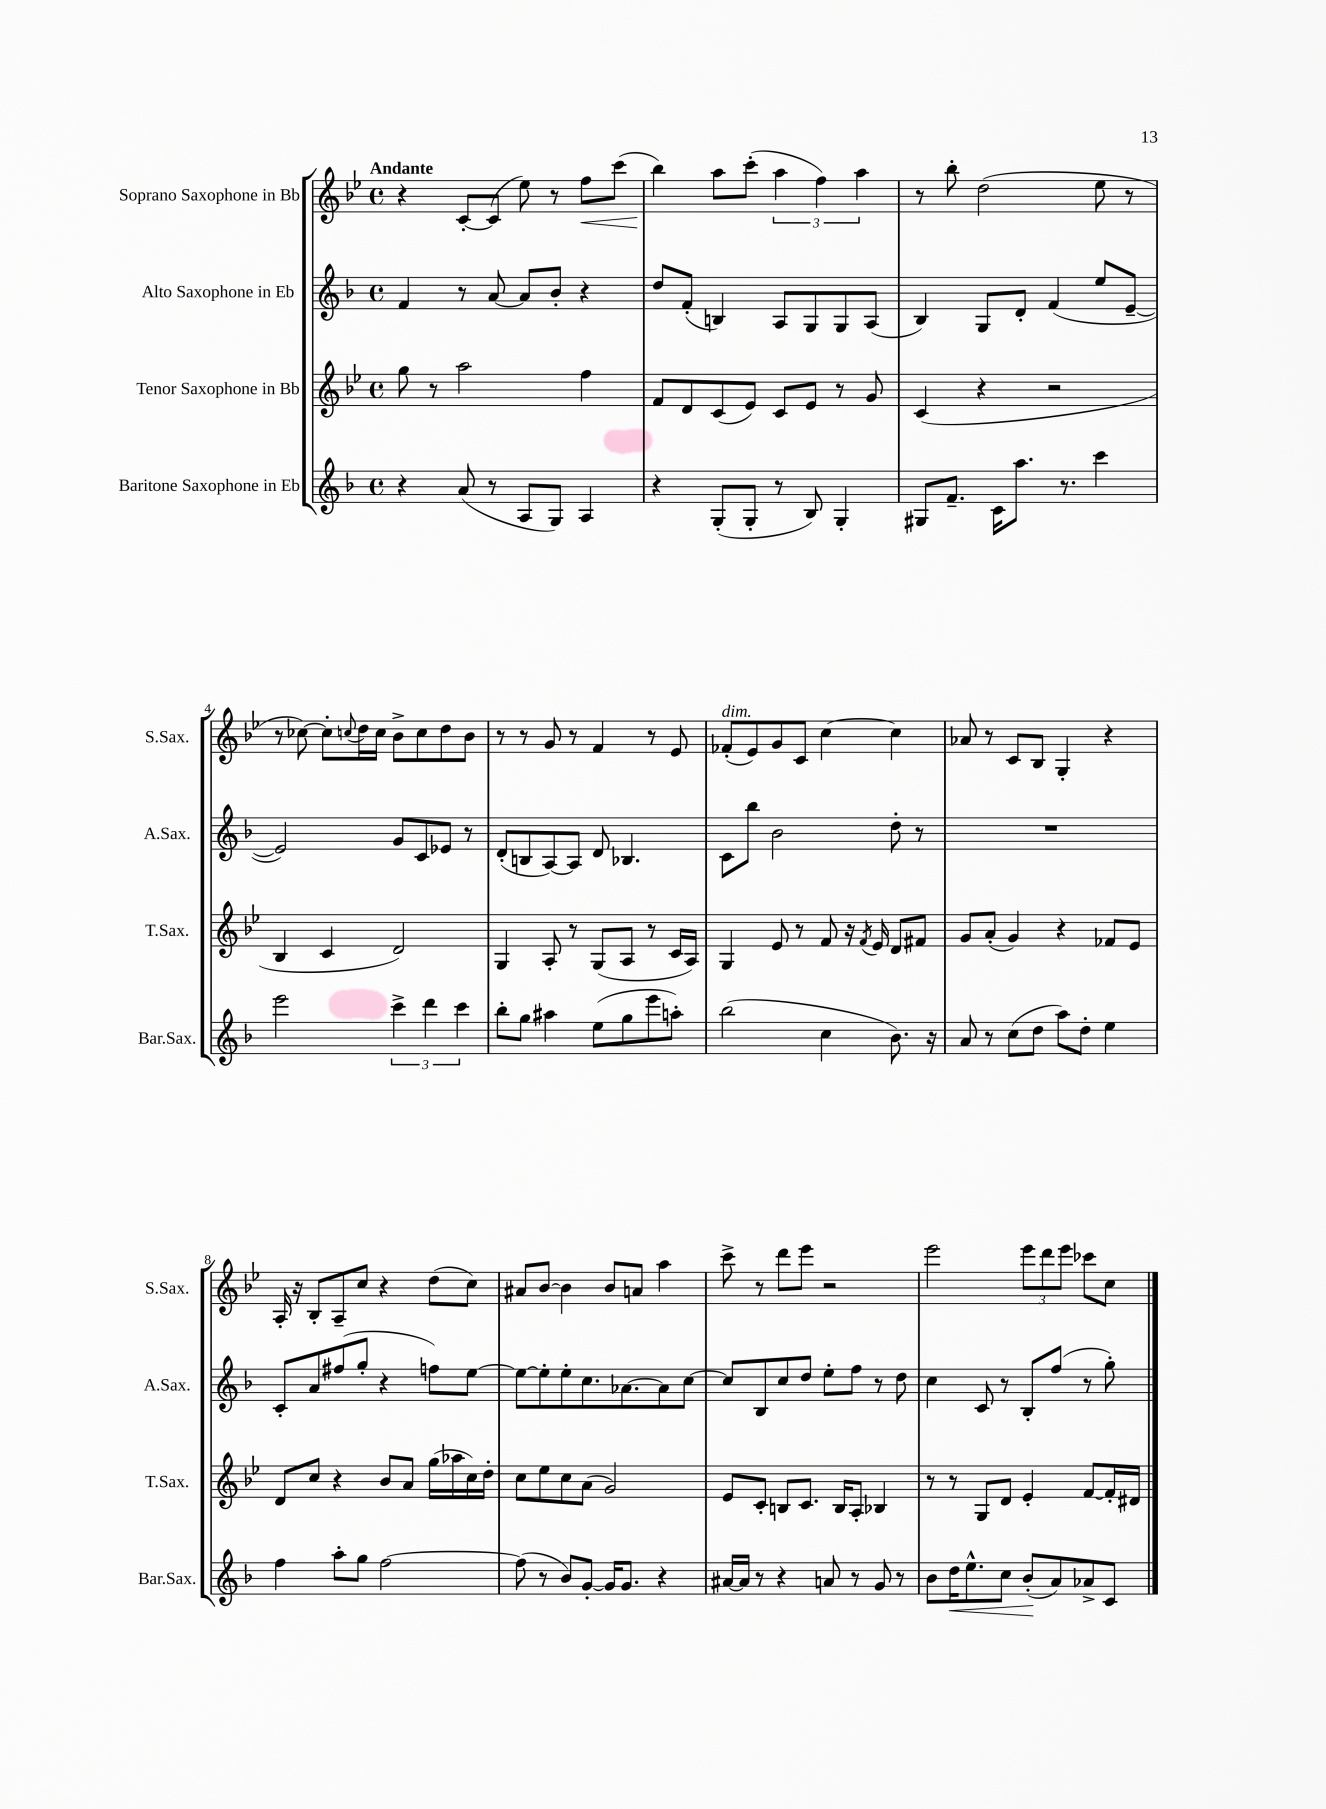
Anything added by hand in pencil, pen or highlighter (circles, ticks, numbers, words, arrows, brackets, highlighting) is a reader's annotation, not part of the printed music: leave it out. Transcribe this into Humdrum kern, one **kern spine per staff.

**kern	**kern	**kern	**kern
*staff4	*staff3	*staff2	*staff1
*clefG2	*clefG2	*clefG2	*clefG2
*k[b-]	*k[b-e-]	*k[b-]	*k[b-e-]
*M4/4	*M4/4	*M4/4	*M4/4
*met(c)	*met(c)	*met(c)	*met(c)
4r	8gg	4f	4r
.	8r	.	.
(8a	2aa	8r	[8c'
8r	.	[8a	(8c]
8A	.	8a]	8ee-)
8G)	.	8b-'	8r
4A	4ff	4r	8ff
.	.	.	(8ccc
=	=	=	=
4r	8f	8dd	4bb-)
.	8d	(8f'	.
(8G'	(8c	4B)	8aa
8G'	8e-)	.	(8ccc'
8r	8c	8A	6aa
8B-)	8e-	8G	.
.	.	.	6ff)
4G'	8r	8G	.
.	.	.	6aa
.	8g	(8A	.
=	=	=	=
8G#	(4c	4B-)	8r
8.f~	.	.	8bb-'
.	4r	8G	(2dd
16c	.	.	.
8.aa	.	8d'	.
.	2r	(4f	.
8.r	.	.	.
4ccc	.	8ee	8ee-
.	.	[8e~	8r
=	=	=	=
2eee	4B-	2e])	8r
.	.	.	[8cc-)
.	4c	.	8cc-']
.	.	.	8qqcc
.	.	.	16dd
.	.	.	16cc
6ccc^	2d)	8g	8b-^
.	.	8c	8cc
6ddd	.	.	.
.	.	8e-	8dd
6ccc	.	.	.
.	.	8r	8b-
=	=	=	=
8bb-'	4G	(8d'	8r
8gg	.	8B	8r
4aa#	8A'	[8A)	8g
.	8r	8A]	8r
(8ee	(8G	8d	4f
8gg	8A	4.B-	.
8eee	8r	.	8r
8aa')	16c	.	8e-
.	16A)	.	.
=	=	=	=
(2bb-	4G	8c	(8f-'
.	.	8bb-	8e-)
.	8e-	2b-	8g
.	8r	.	8c
4cc	8f	.	[4cc
.	16r	.	.
.	8qf	.	.
.	16e-	.	.
8.b-)	8d	8dd'	4cc]
.	8f#	8r	.
16r	.	.	.
=	=	=	=
8a	8g	1r	8a-
8r	(8a'	.	8r
(8cc	4g)	.	8c
8dd	.	.	8B-
8aa)	4r	.	4G'
8dd'	.	.	.
4ee	8f-	.	4r
.	8e-	.	.
=	=	=	=
4ff	8d	8c'	16A'
.	.	.	16r
.	8cc	8a	8B-'
8aa'	4r	(8ff#	8A~
8gg	.	8gg'	8cc
[2ff	8b-	4r	4r
.	8a	.	.
.	(16gg	8ff)	(8dd
.	16aa-	.	.
.	16cc)	[8ee	8cc)
.	16dd'	.	.
=	=	=	=
(8ff]	8cc	8ee_	8a#
8r	8ee-	8ee']	[8b-
8b-)	8cc	8ee'	4b-]
[8g'	(8a	8.cc	.
16g]	2g)	.	8b-
8.g	.	[8.a-	.
.	.	.	8a
4r	.	8a-]	4aa
.	.	[8cc	.
=	=	=	=
[16a#	8e-	8cc]	8ccc^
16a#]	.	.	.
8r	8c'	8B-	8r
4r	8B	8cc	8ddd
.	8.c	8dd	8eee-
8a	.	8ee'	2r
.	16B	.	.
8r	8A'	8ff	.
8g	4B-	8r	.
8r	.	8dd	.
=	=	=	=
8b-	8r	4cc	2eee-
16dd	8r	.	.
8.ee^^	.	.	.
.	8G	8c	.
8cc	8d	8r	.
(8b-'	4e-'	8B-'	12eee-
.	.	.	12ddd
8a)	.	(8ff	.
.	.	.	12eee-
8a-^	[8f	8r	8ccc-
8c	16f']	8gg')	8cc
.	16d#	.	.
==	==	==	==
*-	*-	*-	*-
